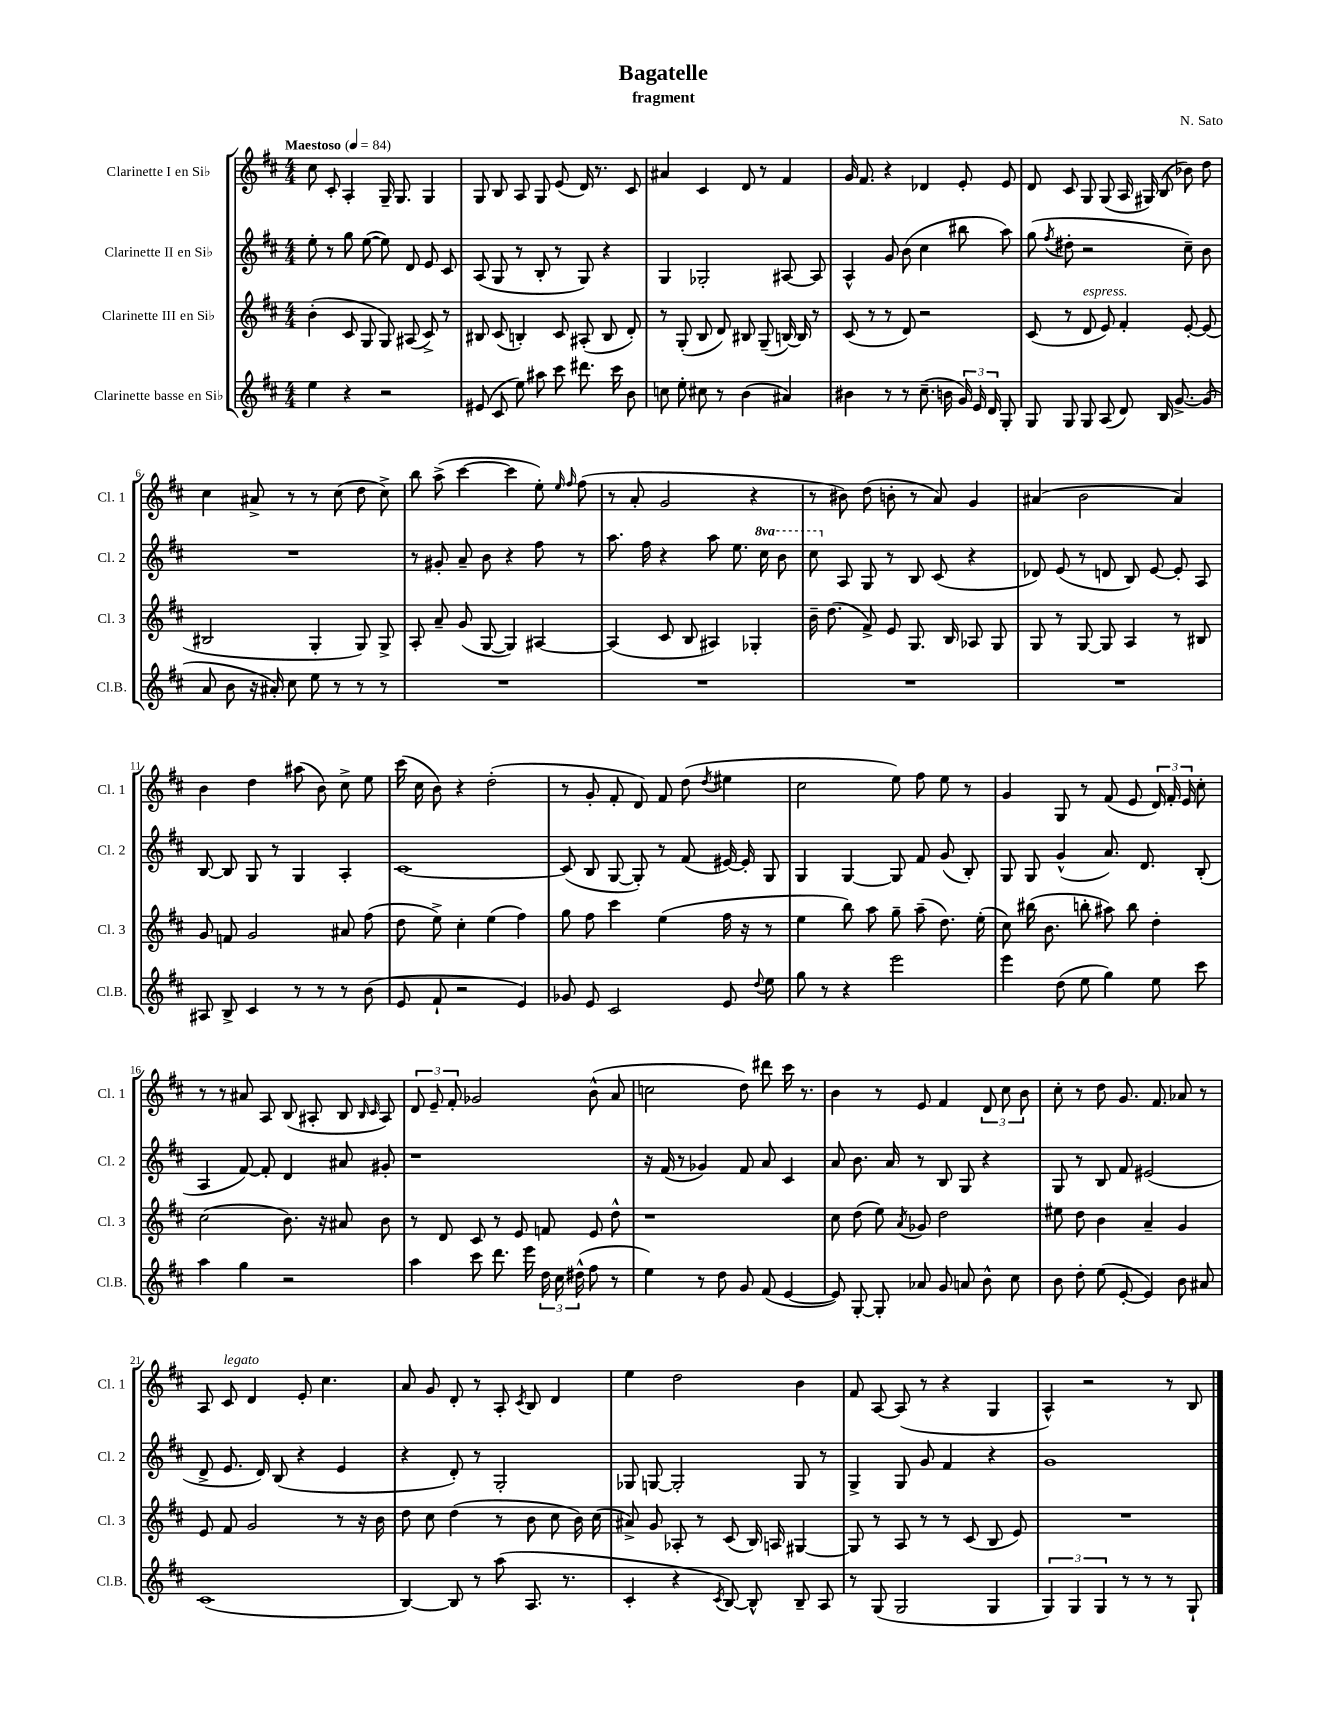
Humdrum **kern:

**kern	**kern	**kern	**kern
*staff4	*staff3	*staff2	*staff1
*clefG2	*clefG2	*clefG2	*clefG2
*k[f#c#]	*k[f#c#]	*k[f#c#]	*k[f#c#]
*M4/4	*M4/4	*M4/4	*M4/4
*MM84	*MM84	*MM84	*MM84
4ee	(4b'	8ee'	8cc#
.	.	8r	8c#'
4r	8c#	8gg	4A'
.	8G	([8ee	.
2r	8G)	8ee])	16G~
.	.	.	8.G
.	(8A#	8d	.
.	8c#^)	8e	4G
.	8r	8c#	.
=	=	=	=
(8e#	8B#	(8A	8G
8c#	(8c#	8G	8B
8ee)	4B')	8r	8A
8aa#	.	8B'	8G
8ccc#	8c#	8r	(8e
8.ddd#	(8A#'	8G)	16d)
.	.	.	8.r
.	8B	4r	.
16ccc#	.	.	.
8b	8d')	.	8c#
=	=	=	=
8cc	8r	4G	4a#
8ee'	(8G'	.	.
8cc#	8B	2G-'	4c#
8r	8d)	.	.
(4b	8B#	.	8d
.	(8G~	.	8r
4a#)	[16B)	[8A#	4f#
.	16B]	.	.
.	8r	8A#]	.
=	=	=	=
4b#	(8c#	4A^^	16g
.	.	.	8.f#
.	8r	.	.
8r	8r	8g	4r
8r	8d)	(8b	.
(8.cc#~	2r	4cc#	4d-
16b	.	.	.
24g)	.	8bb#	8e'
24e	.	.	.
24d	.	.	.
8G'	.	8aa)	8e
=	=	=	=
8G	(8c#	(8gg	8d
.	.	8qff#	.
8G	8r	8dd#'	8c#
8G	8d	2r	8G
(8A	8e)	.	(8G
8d)	4f#'	.	16A
.	.	.	16G#)
16B	.	.	(8B
[8.g^	.	.	.
.	[8e'	8cc#~)	8b-)
(8g]	(8e]	8b	8dd
=	=	=	=
8a	2B#	1r	4cc#
8b	.	.	.
16r	.	.	8a#^
16a#')	.	.	.
8cc#	.	.	8r
8ee	4G'	.	8r
8r	.	.	(8cc#
8r	8G)	.	8dd
8r	8G^	.	8cc#^)
=	=	=	=
1r	8A'	8r	8bb
.	8a~	8g#'	(8aa^
.	(8g	8a~	[4ccc#
.	[8G	8b	.
.	4G])	4r	4ccc#]
.	[4A#	8ff#	8ee')
.	.	.	16qqee
.	.	.	16qqff#
.	.	8r	(8ff#
=	=	=	=
1r	(4A#]	8.aa	8r
.	.	.	8a'
.	.	16ff#	.
.	8c#	4r	2g
.	8B	.	.
.	4A#)	8aa	.
.	.	8.ee	.
.	4G-'	.	4r
.	.	16ccc#	.
.	.	8bb	.
=	=	=	=
1r	16b~	8ccc#	8r
.	(8.dd	.	.
.	.	8A	8b#)
.	8f#^)	8G	(8dd
.	8e	8r	8b'
.	8.G	8B	8r
.	.	(8c#	8a)
.	16B	.	.
.	8A-	4r	4g
.	8G	.	.
=	=	=	=
1r	8G	8d-)	(4a#
.	8r	(8e	.
.	[8G	8r	2b
.	8G]	8d	.
.	4A	8B)	.
.	.	[8e	.
.	8r	8e']	4a#)
.	8B#	8A	.
=	=	=	=
8A#	8g	[8B	4b
8B^	8f	8B]	.
4c#	2g	8G	4dd
.	.	8r	.
8r	.	4G	(8aa#
8r	.	.	8b)
8r	8a#	4A'	8cc#^
(8b	(8ff#	.	8ee
=	=	=	=
8e	8dd	[1c#	(16ccc#
.	.	.	16cc#
8f#`	8ee^)	.	8b)
2r	4cc#'	.	4r
.	(4ee	.	(2dd'
4e)	4ff#)	.	.
=	=	=	=
8g-	8gg	(8c#]	8r
8e	8ff#	8B	8g'
2c#	4ccc#	[8G	8f#'
.	.	8G'])	8d)
.	(4ee	8r	8f#
.	.	(8f#	(8dd
.	.	.	8qdd
8e	16ff#	[16e#)	4ee#
.	16r	16e#']	.
8qqdd	.	.	.
8ee	8r	8G	.
=	=	=	=
8gg	4ee	4G	2cc#
8r	.	.	.
4r	8bb)	[4G	.
.	8aa	.	.
2eee	8gg~	8G]	8ee)
.	(8aa~	8f#	8ff#
.	8.dd)	(8g	8ee
.	.	8B')	8r
.	(16ee'	.	.
=	=	=	=
4eee	8cc#)	8G	4g
.	(16bb#	8G	.
.	8.b	.	.
(8dd	.	(4g^^	8G
8ee	8bb'	.	8r
4gg)	8aa#)	8.a)	(8f#
.	8bb	.	8e
.	.	8.d	.
8ee	4dd'	.	24d)
.	.	.	24f#'
.	.	.	24e
8ccc#	.	(8B'	8cc#'
=	=	=	=
4aa	(2cc#	4A	8r
.	.	.	8r
4gg	.	[8f#)	8a#
.	.	8f#']	8A
2r	8.b)	4d	(8B
.	.	.	8A#'
.	16r	.	.
.	8a#	8a#	8B
.	.	.	16qqB
.	.	.	16qqc#
.	8b	8g#'	8A#)
=	=	=	=
4aa	8r	1r	12d
.	.	.	12e~
.	8d	.	.
.	.	.	12f#'
8ccc#	8c#	.	2g-
8.ddd	8r	.	.
.	8e	.	.
16eee	.	.	.
24dd	8f	.	.
24cc#	.	.	.
(24dd#^^	.	.	.
8ff#	8e	.	(8b^^
8r	8dd^^	.	8a
=	=	=	=
4ee)	1r	16r	2cc
.	.	(16f#	.
.	.	8r	.
8r	.	4g-)	.
8dd	.	.	.
8g	.	8f#	8dd)
(8f#	.	8a	8ddd#
[4e	.	4c#	16ccc#
.	.	.	8.r
=	=	=	=
8e])	8cc#	8a	4b
[8G'	(8dd	8.b	.
8G']	8ee)	.	8r
.	.	16a	.
.	8qa	.	.
8a-	8g-	8r	8e
8g	2dd	8B	4f#
8a	.	8G	.
8b^^	.	4r	12d
.	.	.	12cc#
8cc#	.	.	.
.	.	.	12b
=	=	=	=
8b	8ee#	8G	8cc#'
8dd'	8dd	8r	8r
(8ee	4b	8B	8dd
[8e'	.	8f#	8.g
4e])	4a~	(2e#	.
.	.	.	8.f#
8b	4g	.	8a-
8a#	.	.	8r
=	=	=	=
(1c#	8e	8d^	8A
.	8f#	8.e	8c#
.	2g	.	4d
.	.	16d)	.
.	.	(8B	.
.	.	4r	8e'
.	.	.	4.cc#
.	8r	4e	.
.	16r	.	.
.	16b	.	.
=	=	=	=
[4B)	8dd	4r	8a
.	8cc#	.	8g
8B]	(4dd	8d')	8d'
8r	.	8r	8r
(8aa	8r	2G'	8A'
.	.	.	8qc#
8.A	8b	.	8B
.	8cc#	.	4d
8.r	.	.	.
.	16b)	.	.
.	(16cc#	.	.
=	=	=	=
4c#'	8a#^)	8G-	4ee
.	8g	[8G	.
4r	8A-'	2G']	2dd
.	8r	.	.
8qc#	.	.	.
[8B)	(8c#	.	.
8B^^]	16B)	.	.
.	16A	.	.
8B~	[4G#	8G	4b
8A	.	8r	.
=	=	=	=
8r	8G#]	4G^	8f#
(8G	8r	.	[8A
2G	8A	8G	(8A]
.	8r	8g	8r
.	8r	4f#	4r
.	(8c#	.	.
4G	8B	4r	4G
.	8e)	.	.
=	=	=	=
6G)	1r	1g	4A^^)
6G	.	.	.
.	.	.	2r
6G	.	.	.
8r	.	.	.
8r	.	.	.
8r	.	.	8r
8G`	.	.	8B
==	==	==	==
*-	*-	*-	*-
